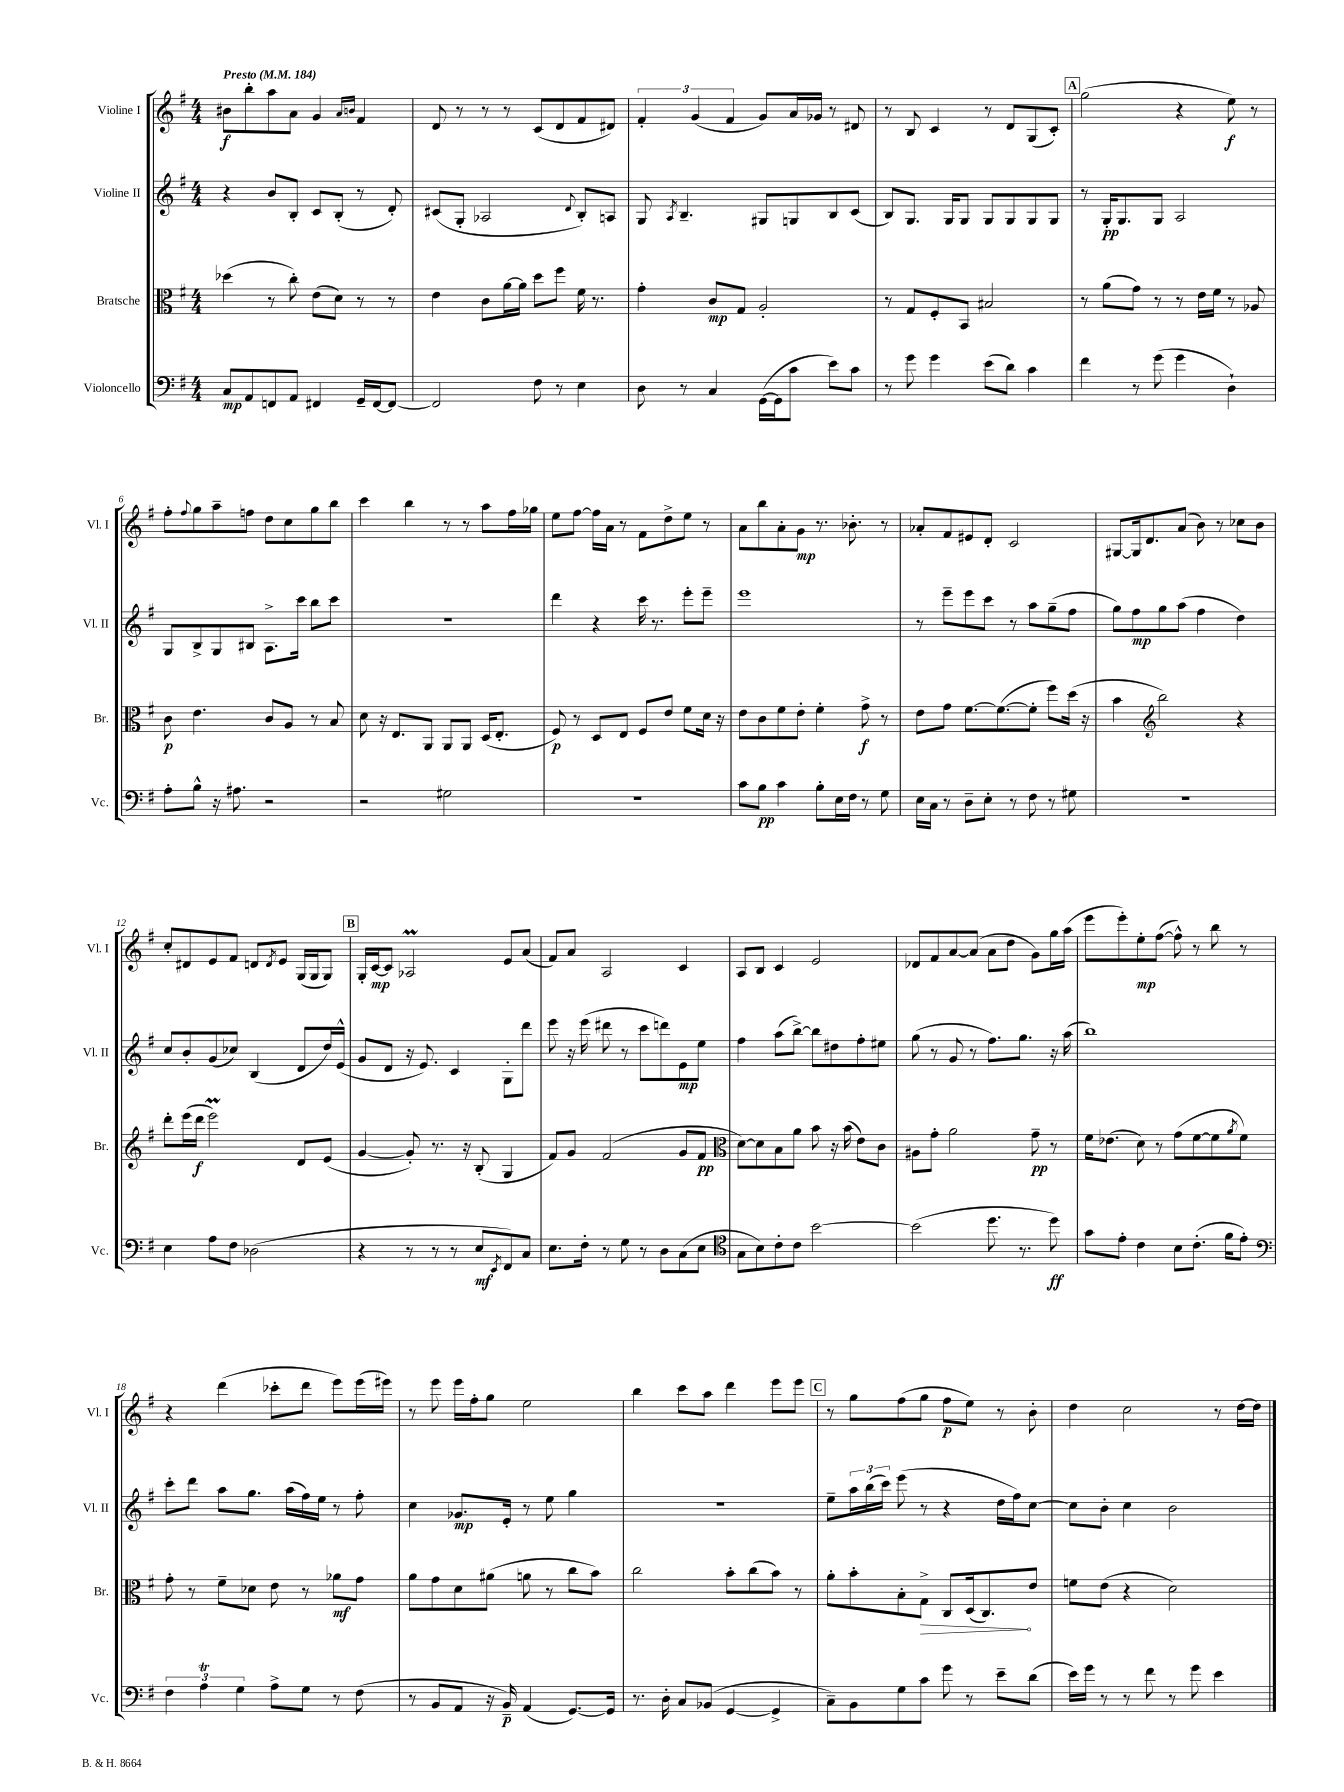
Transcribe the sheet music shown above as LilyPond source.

<<
\new StaffGroup <<
\new Staff = "s0" \with { instrumentName = "Violine I" shortInstrumentName = "Vl. I" } {
    \clef treble \key g \major \numericTimeSignature \time 4/4 \tempo "Presto" 4 = 184
    bis'8\f b''8-. a''8 a'8 g'4 \grace { a'16 b'16 } fis'4 |
    d'8 r8 r8 r8 c'8( d'8 fis'8 dis'8) |
    \tuplet 3/2 { fis'4-. g'4( fis'4 } g'8) a'16 ges'16 r8 dis'8 |
    r8 b8 c'4 r8 d'8 g8( c'8-.) |
    \mark \markup { \box "A" } g''2( r4 e''8\f) r8 |
    fis''8-. \appoggiatura { fis''8 } g''8 a''8-- f''8 d''8 c''8 g''8 b''8 |
    c'''4 b''4 r8 r8 a''8 fis''16 ges''16 |
    e''8 fis''8~ fis''16 a'16 r8 fis'8 d''8-> e''8 r8 |
    a'8 b''8 a'8-. g'8\mp r8. bes'8.-. r8 |
    aes'8-. fis'8 eis'8 d'8-. c'2 |
    gis8~ gis16 d'8. a'8( b'8) r8 ces''8 b'8 |
    c''8-. dis'8 e'8 fis'8 d'8 \acciaccatura { d'8 } e'8 g16( g16 g8) |
    \mark \markup { \box "B" } g16-. c'16~\mp c'8 aes2\prall e'8 a'8( |
    fis'8) a'8 a2 c'4 |
    a8 b8 c'4 e'2 |
    des'8 fis'8 a'8~ a'8( a'8 d''8 g'8) g''16 a''16( |
    e'''8 e'''8-.) e''8-.\mp fis''8~( fis''8-^) r8 b''8 r8 |
    r4 d'''4( ces'''8-. d'''8 e'''8) e'''16( eis'''16) |
    r8 e'''8 e'''16 fis''16-. g''8 e''2 |
    b''4 c'''8 a''8 d'''4 e'''8 e'''8 |
    \mark \markup { \box "C" } r8 g''8 fis''8( g''8 fis''8\p e''8) r8 b'8-. |
    d''4 c''2 r8 d''16~ d''16 \bar "|." |
}
\new Staff = "s1" \with { instrumentName = "Violine II" shortInstrumentName = "Vl. II" } {
    \clef treble \key g \major \numericTimeSignature \time 4/4
    r4 b'8 b8-. c'8 b8-.( r8 d'8-.) |
    cis'8( g8-. aes2 \appoggiatura { d'8 } b8-.) a8 |
    g8 \acciaccatura { a8 } b4.-- gis8 g8 b8 c'8( |
    b8) g8. g16 g8 g8 g8 g8 g8 |
    \mark \markup { \box "A" } r8 g16-.\pp g8. g8 a2 |
    g8 b8-> g8 bis8 a8.-> c'''16 b''8 c'''8 |
    R1 |
    d'''4 r4 c'''16 r8. e'''8-. e'''8-- |
    e'''1 |
    r8 e'''8-- e'''8 c'''8 r8 a''8 g''8--( fis''8 |
    g''8) fis''8\mp g''8 a''8( fis''4 d''4) |
    c''8 b'8-. g'8( ces''8) b4( d'8 d''16) e'16-^( |
    \mark \markup { \box "B" } g'8 d'8 r16 e'8.) c'4 g8-. d'''8 |
    e'''8 r16 e'''16( dis'''8 r8 c'''8 d'''8) e'8\mp e''8 |
    fis''4 a''8( b''8~->) b''8 dis''8 fis''8-. eis''8 |
    g''8( r8 g'8 r8 fis''8.) g''8. r16 a''16( |
    b''1) |
    c'''8-. d'''8 a''8 g''8. a''16( fis''16) e''16 r8 fis''8-. |
    c''4 ges'8.\mp e'16-. r8 e''8 g''4 |
    R1 |
    \mark \markup { \box "C" } e''8-- \tuplet 3/2 { a''16 b''16( c'''16) } e'''8( r8 r4 d''16 fis''16) c''8~ |
    c''8 b'8-. c''4 b'2 \bar "|." |
}
\new Staff = "s2" \with { instrumentName = "Bratsche" shortInstrumentName = "Br." } {
    \clef alto \key g \major \numericTimeSignature \time 4/4
    des''4( r8 c''8-.) e'8( d'8) r8 r8 |
    e'4 c'8 a'16~ a'16 d''8 fis''8 fis'16 r8. |
    g'4-. c'8\mp g8 a2-. |
    r8 g8 fis8-. b,8 bis2 |
    \mark \markup { \box "A" } r8 a'8( g'8) r8 r8 e'16 fis'16 r8 aes8 |
    c'8\p e'4. c'8 a8 r8 b8 |
    d'8 r16 e8. a,8 a,8 a,8 d16( e8.-. |
    fis8\p) r8 d8 e8 fis8 e'8 fis'8 d'16 r16 |
    e'8 c'8 fis'8 e'8-. fis'4-. g'8->\f r8 |
    e'8 g'8 fis'8.~ fis'8.~( fis'8-. fis''8) d''16( r16 |
    b'4 \clef treble b''2) r4 |
    d'''8-. e'''16( d'''16\f e'''2\prall) d'8 e'8( |
    \mark \markup { \box "B" } g'4~ g'8-.) r8. r16 b8-.( g4 |
    fis'8) g'8 fis'2( g'8 fis'8\pp |
    \clef alto d'8~) d'8 b8 a'8 b'8 r16 b'16( e'8) c'8 |
    ais8 g'8-. a'2 g'8--\pp r8 |
    fis'16 ees'8.( d'8) r8 g'8( fis'8~ fis'8 \acciaccatura { a'8 } fis'8) |
    g'8-. r8 fis'8-- des'8 e'8 r8 aes'8\mf g'8 |
    a'8 g'8 d'8 ais'8( a'8 r8 c''8 b'8) |
    c''2 b'8-. c''8( b'8) r8 |
    \mark \markup { \box "C" } a'8-. b'8-. b8-. \once \override Hairpin.circled-tip = ##t g8->\> c8 d16( c8.\!) e'8 |
    f'8 e'8( r4 d'2) \bar "|." |
}
\new Staff = "s3" \with { instrumentName = "Violoncello" shortInstrumentName = "Vc." } {
    \clef bass \key g \major \numericTimeSignature \time 4/4
    c8\mp a,8 f,8 a,8 fis,4 g,16-- fis,16~ fis,8~ |
    fis,2 fis8 r8 e4 |
    d8 r8 c4 g,16~( g,16 c'8 e'8) c'8 |
    r8 g'8 g'4 e'8( d'8) c'4 |
    \mark \markup { \box "A" } fis'4 r8 g'8( g'4 d4-!) |
    a8-. b8-^ r16 ais8. r2 |
    r2 gis2 |
    R1 |
    c'8 b8\pp c'4 b8-. e16 fis16 r8 g8 |
    e16 c16 r8 d8-- e8-. r8 fis8 r8 gis8 |
    R1 |
    e4 a8 fis8 des2( |
    \mark \markup { \box "B" } r4 r8 r8 r8 e8\mf \acciaccatura { e,8 } fis,8) c8 |
    e8. fis16-. r8 g8 r8 d8 c8( e8 |
    \clef tenor g8 b8) c'8-. c'8 b'2~ |
    b'2( d''8. r8. d''8\ff) |
    g'8 e'8-. c'4 b8 c'8.-.( fis'16 e'8-.) |
    \clef bass \tuplet 3/2 { fis4 a4\trill g4 } a8-> g8 r8 fis8( |
    r8 b,8 a,8 r16 b,16--\p) a,4( g,8.~) g,16 |
    r8. d16-. c8 bes,8( g,4~ g,4-> |
    \mark \markup { \box "C" } c8--) b,8 g8 c'8 g'8 r8 e'8-- d'8( |
    e'16) g'16 r8 r8 fis'8 r8 g'8 e'4 \bar "|." |
}
>>
>>
